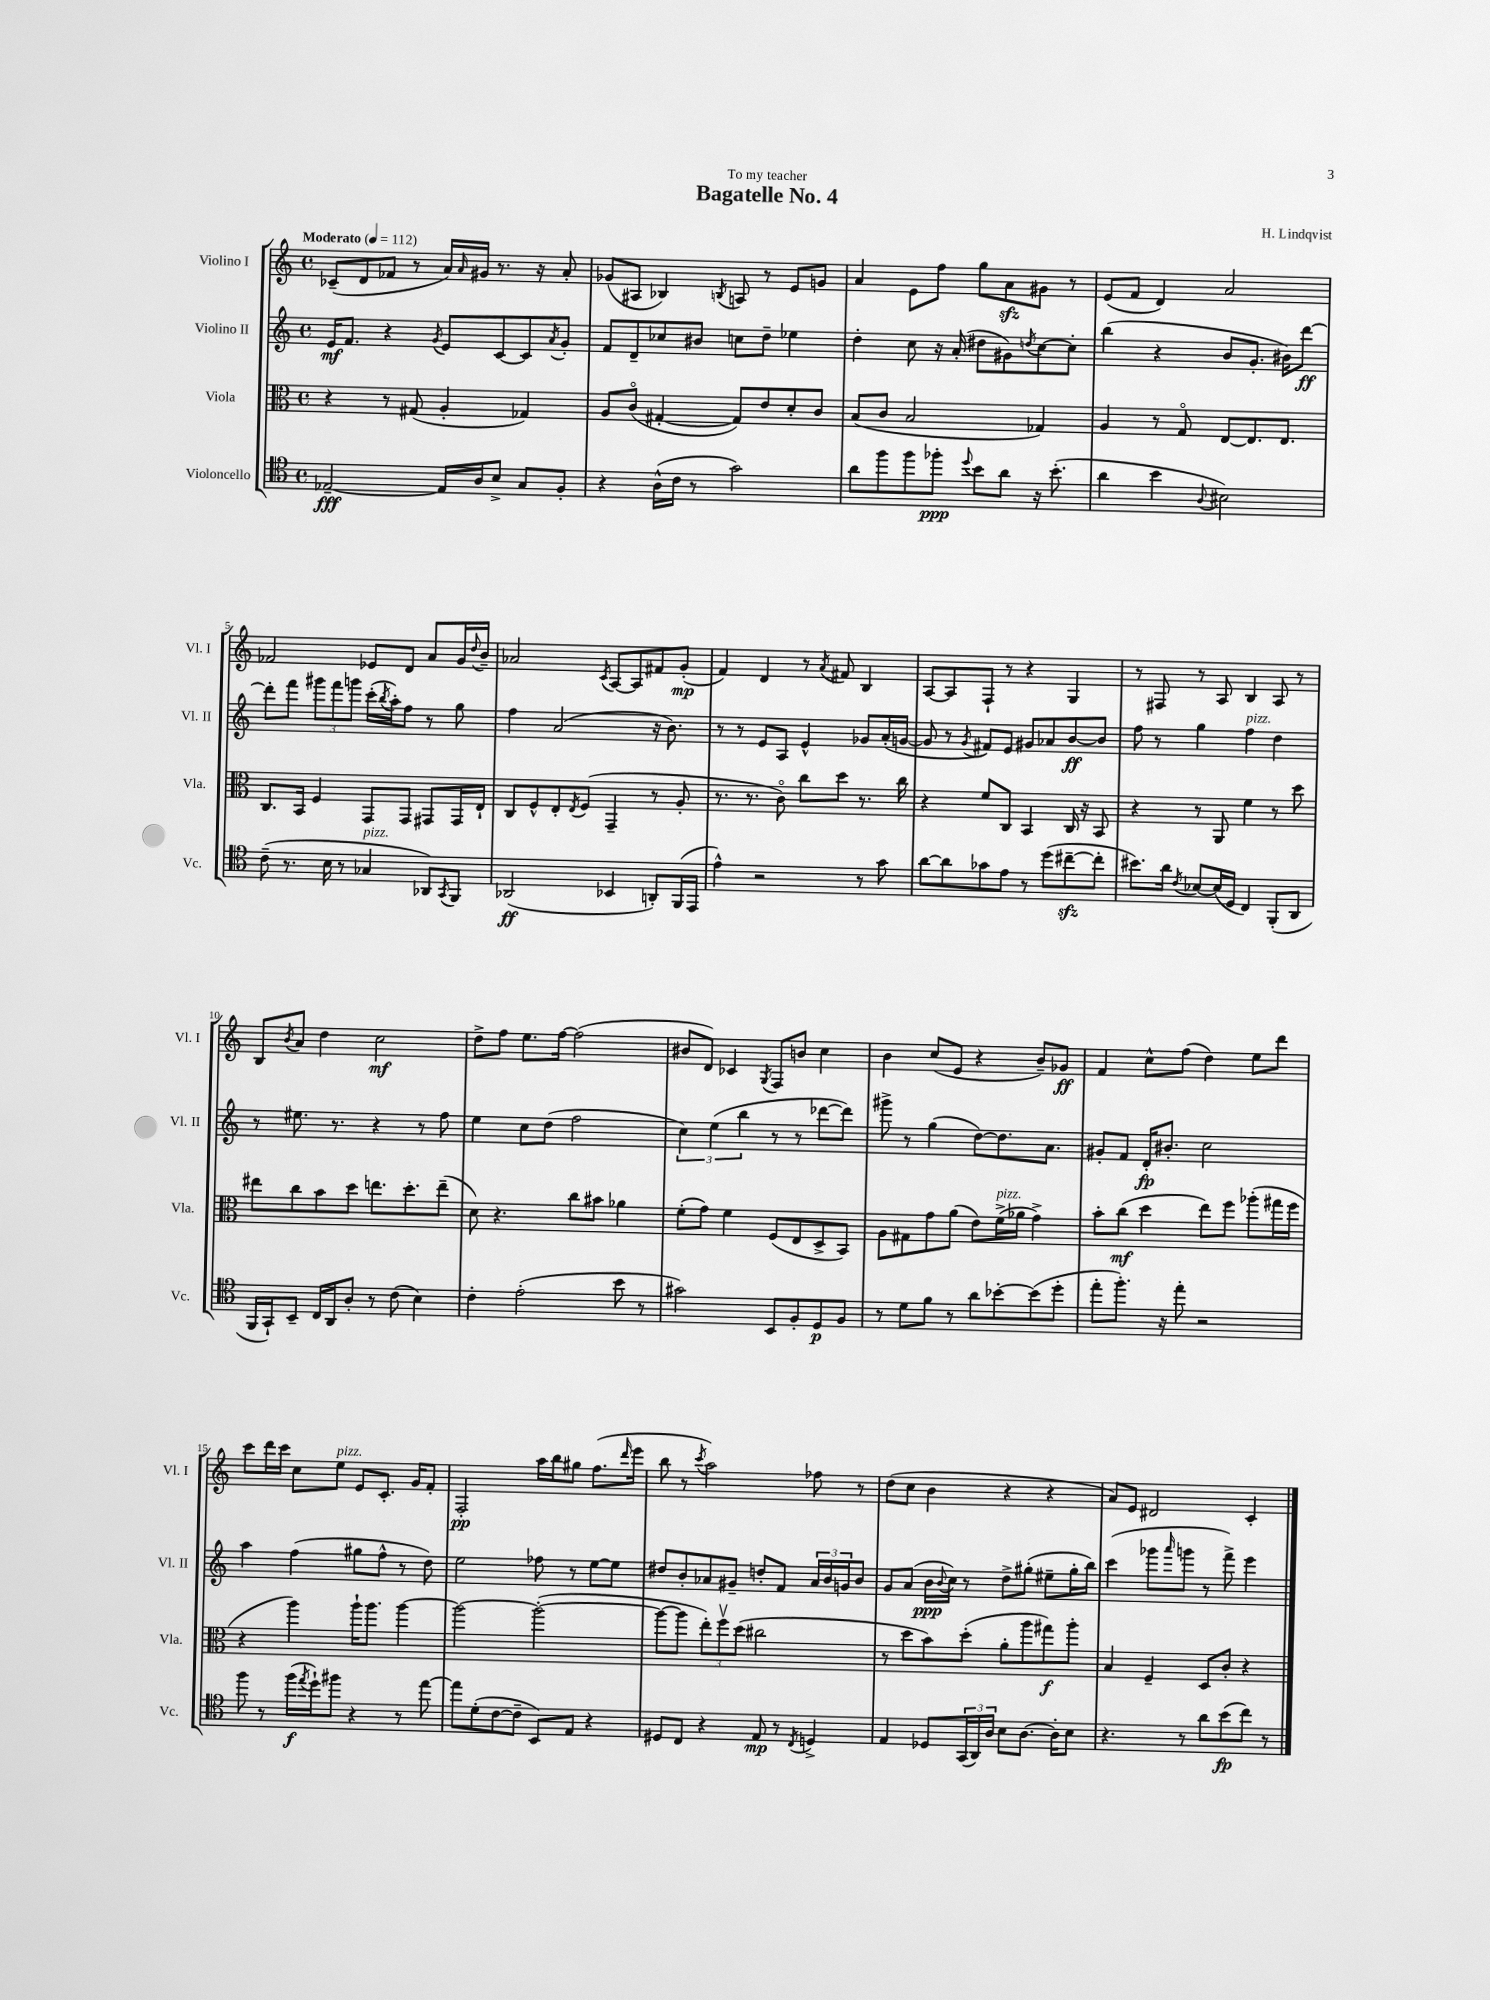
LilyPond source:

\header { title = "Bagatelle No. 4" composer = "H. Lindqvist" dedication = "To my teacher" }
<<
\new StaffGroup <<
\new Staff = "s0" \with { instrumentName = "Violino I" shortInstrumentName = "Vl. I" } {
    \clef treble \key c \major \defaultTimeSignature \time 4/4 \tempo "Moderato" 4 = 112
    ces'8--( d'8 fes'8 r8 a'16) \grace { a'16 } gis'16 r8. r16 a'8-. |
    ges'8( ais8 bes4) \acciaccatura { b8 } a8 r8 e'8 g'8 |
    a'4 e'8 f''8 g''8 a'8\sfz gis'8 r8 |
    e'8( f'8 d'4) a'2 |
    fes'2 ees'8 d'8 a'8 g'16 \appoggiatura { d''8 } b'16-- |
    aes'2 \acciaccatura { c'8 } a8~ a8 fis'8 g'8-.\mp( |
    f'4) d'4 r8 \acciaccatura { a'8 } fis'8 b4 |
    a8~ a8 f8-! r8 r4 g4 |
    r8 fis8 r8 a8 b4 a8 r8 |
    b8 \acciaccatura { b'8 } a'8 d''4 c''2\mf |
    d''8-> f''8 e''8. f''16~ f''2( |
    bis'8 d'8) ces'4 \acciaccatura { g8 } f8 b'8 c''4 |
    b'4 c''8( e'8 r4 b'8--) ges'8\ff |
    f'4 c''8-^ f''8( d''4) e''8 d'''8 |
    c'''8 d'''16 c'''16 c''8 e''8^\markup { \italic "pizz." } e'8 c'8.-. g'16 f'8-. |
    f2-.\pp a''16 b''16 gis''8 f''8.( \grace { d'''16 } e'''16 |
    b''8 r8 \acciaccatura { c'''8 } a''2) fes''8 r8 |
    d''8( c''8 b'4 r4 r4 |
    a'8) e'8 dis'2 c'4-. \bar "|." |
}
\new Staff = "s1" \with { instrumentName = "Violino II" shortInstrumentName = "Vl. II" } {
    \clef treble \key c \major \defaultTimeSignature \time 4/4
    e'16\mf f'8. r4 \acciaccatura { g'8 } e'8 c'8~ c'8 \acciaccatura { a'8 } g'8-. |
    f'8 d'8-- ces''8 bis'8 c''8 d''8-- ees''4 |
    d''4-. c''8 r16 a'16-.( dis''8 gis'8) \acciaccatura { d''8 } c''8~ c''8-. |
    b''4( r4 b'8 g'8.-. bis'16) d'''8~\ff |
    d'''8-. f'''8 \tuplet 3/2 { gis'''8 f'''8 g'''8 } c'''16-.( \acciaccatura { b''8 } a''16-.) f''8 r8 g''8 |
    f''4 a'2( r16 b'8.) |
    r8 r8 e'8 a8 e'4-^ ges'8 a'16-.( g'16~ |
    g'8 r8 \acciaccatura { g'8 } fis'8) e'8 gis'8 aes'8 b'8~\ff b'8 |
    f''8 r8 g''4 f''4^\markup { \italic "pizz." } d''4 |
    r8 eis''8. r8. r4 r8 f''8 |
    e''4 c''8 d''8( f''2 |
    \tuplet 3/2 { c''4) e''4( b''4 } r8 r8 des'''8~ des'''8) |
    gis'''8-> r8 g''4( d''8~) d''8. a'8. |
    gis'8-. f'8 d'16-.\fp bis'8.-. c''2 |
    a''4 f''4( gis''8 f''8-^ r8 d''8) |
    e''2 fes''8 r8 e''8~ e''8 |
    dis''8 b'8-. aes'8 gis'8-- d''8-. f'8 \tuplet 3/2 { aes'16 b'16 g'16 } b'8 |
    g'8 a'8( b'16\ppp \appoggiatura { b'8 } c''16) r8 d''8-> gis''8-.( eis''8-- gis''16-. b''16) |
    c'''4( ges'''8 \grace { a'''16 } g'''8 r8 f'''8->) e'''4 \bar "|." |
}
\new Staff = "s2" \with { instrumentName = "Viola" shortInstrumentName = "Vla." } {
    \clef alto \key c \major \defaultTimeSignature \time 4/4
    r4 r8 gis8( a4-. ges4) |
    a8 c'8\flageolet( gis4~-. gis8) e'8 d'8-. c'8 |
    b8( c'8 b2 ges4) |
    a4 r8 g8\flageolet e8~ e8. e8. |
    c8. b,16 f4 g,8 g,8 gis,8 gis,16 e16-! |
    c8 f8-^ e8-. \acciaccatura { e8 } f8( g,4-- r8 a8-. |
    r8. r8. c'8\flageolet) c''8 d''8 r8. c''16 |
    r4 f'8 c8 b,4 c16 r16 b,8 |
    r4 r8 a,8 f'4 r8 d''8 |
    eis''8 c''8 b'8 d''8 e''8. d''8.-. e''8--( |
    d'8) r4. c''8 bis'8 aes'4 |
    f'8-.( g'8) f'4 f8( e8 d8-> b,8) |
    a8 gis8 g'8 a'8( e'8) f'16->^\markup { \italic "pizz." }( aes'16 g'4->) |
    b'8-. c''8\mf( d''4 e''8) f''8 aes''8-.( gis''16 f''16 |
    r4 a''4) a''16-! a''8. a''4~ |
    a''2~ a''2~-.( |
    a''8~ a''8 \tuplet 3/2 { e''8-.) f''8\upbow d''8( } cis''2 |
    r8 d''8 b'8) d''8-.( a'8-. a''8 gis''8\f) a''8-. |
    b4 f4-- d8 c'8-. r4 \bar "|." |
}
\new Staff = "s3" \with { instrumentName = "Violoncello" shortInstrumentName = "Vc." } {
    \clef tenor \key c \major \defaultTimeSignature \time 4/4
    ees2~--\fff ees16 a16 b8-> g8 f8-. |
    r4 a16-^( c'16 r8 g'2) |
    a'8 f''8 f''8 fes''8-.\ppp \appoggiatura { d''8 } b'8 a'8 r16 b'8.-.( |
    a'4 b'4 \appoggiatura { a8 } bis2) |
    c'8--( r8. b16 r8 ges4^\markup { \italic "pizz." } aes,8) \acciaccatura { g,8 } f,8 |
    aes,2\ff( bes,4 a,8-.) f,16( e,16 |
    e'4-^) r2 r8 g'8 |
    a'8~ a'8 ges'8 e'8 r8 d''8( cis''8~--\sfz cis''8-. |
    bis'8.) a'16 \acciaccatura { c'8 } bes8~ bes16( d16 c4) f,8-.( a,8 |
    f,16 g,16-!) b,8-- c16 a,16 a8-. r8 c'8( b4) |
    c'4-. e'2-.( b'8 r8 |
    gis'2) b,8 f8-. d8\p f8 |
    r8 d'8 f'8 r8 a'8 bes'8~-. bes'8( d''8-. |
    e''8-. f''8.-.) r16 e''8-. r2 |
    f''8 r8 f''16\f( \acciaccatura { e''8 } d''16-!) fis''8 r4 r8 e''8~ |
    e''8 d'8-.( c'8~ c'8-- b,8) e8 r4 |
    dis8 c8 r4 e8\mp r8 \acciaccatura { c8 } d4-> |
    e4 des8 \tuplet 3/2 { g,16( a,16) a16 } b8 a8.~ a16-. b8 |
    r4. r8 a'8 b'8\fp( c''8) r8 \bar "|." |
}
>>
>>
